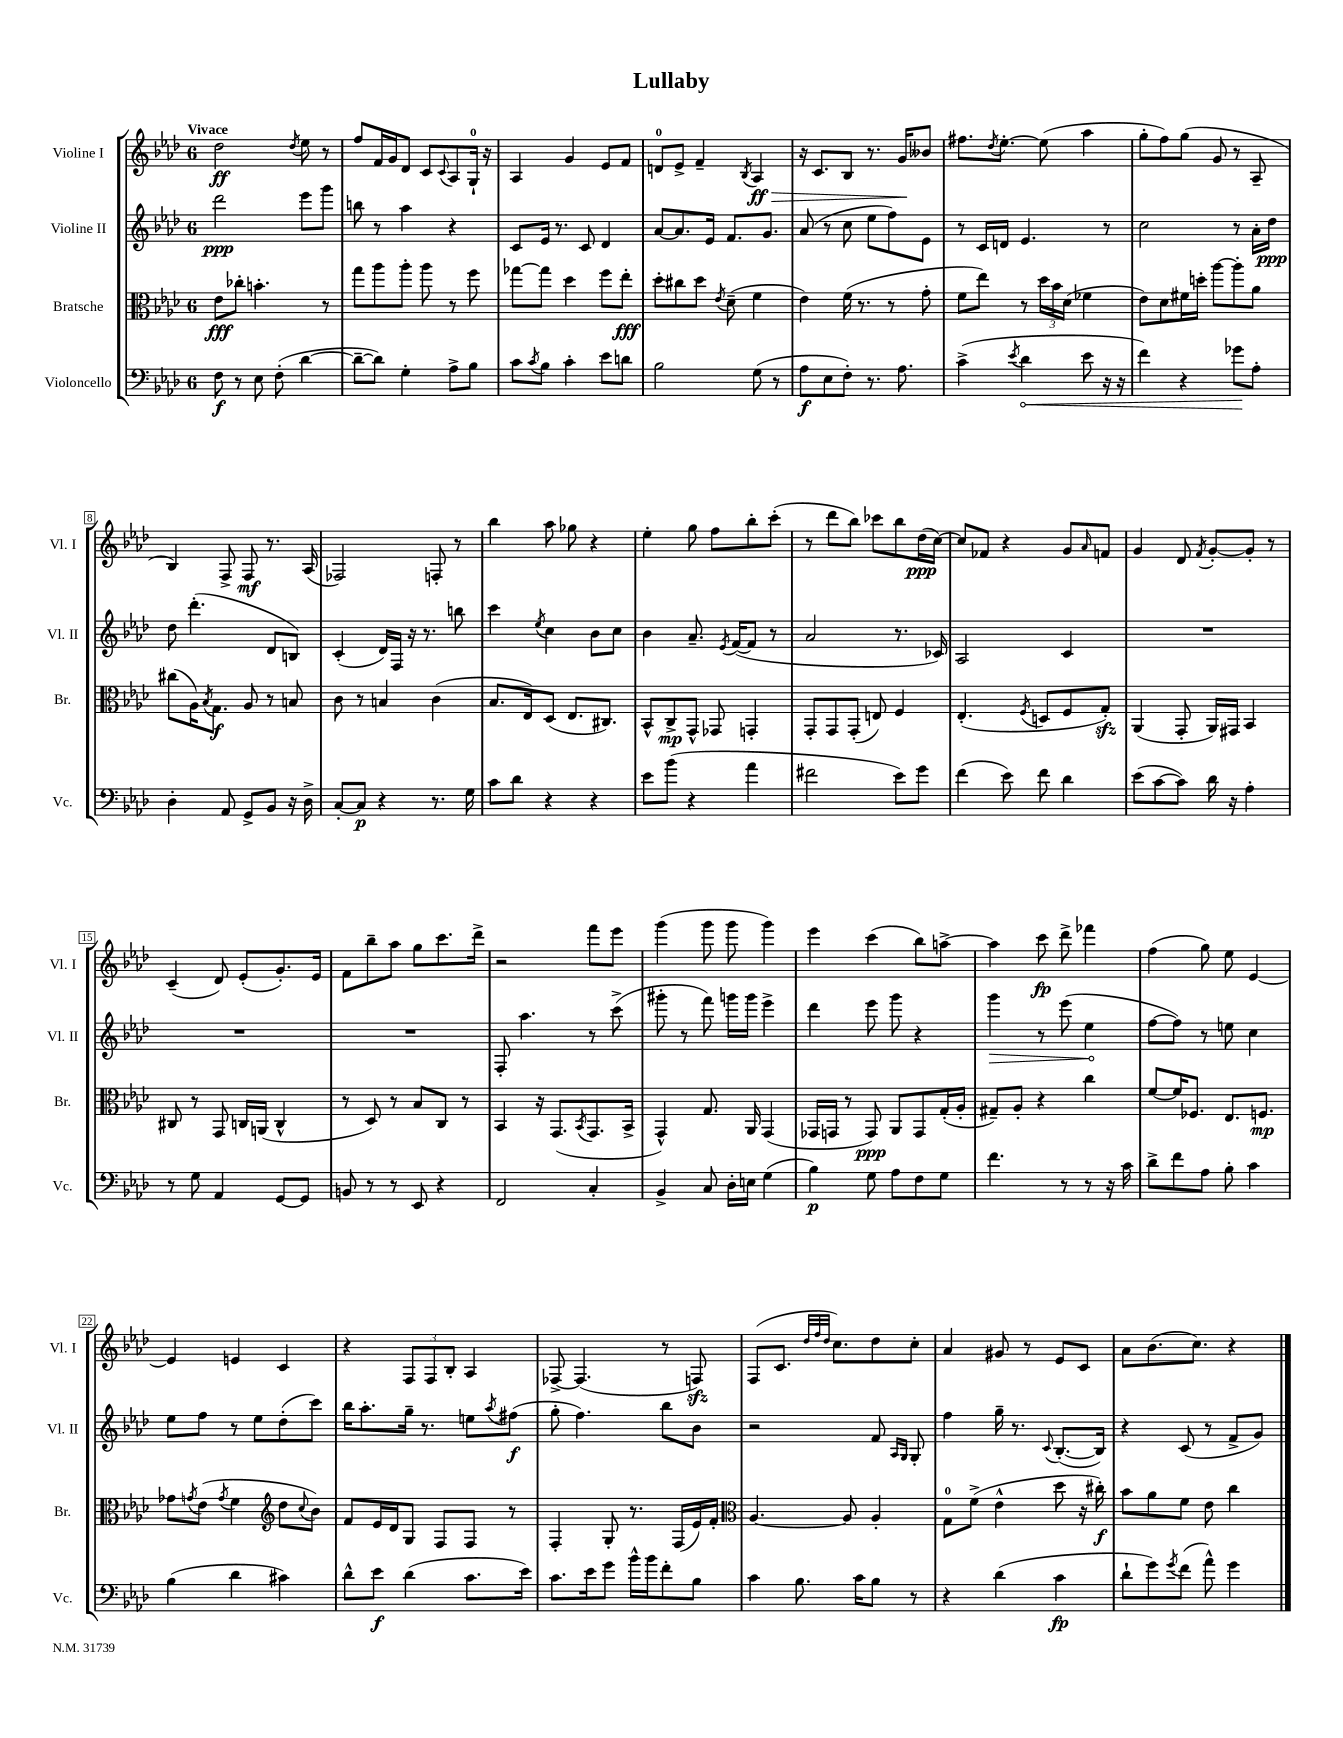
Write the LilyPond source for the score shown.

\header { title = "Lullaby" }
<<
\new StaffGroup <<
\new Staff = "s0" \with { instrumentName = "Violine I" shortInstrumentName = "Vl. I" } {
    \clef treble \key aes \major \once \override Staff.TimeSignature.style = #'single-digit \time 6/8 \tempo "Vivace"
    des''2\ff \acciaccatura { des''8 } ees''8 r8 |
    f''8 f'16 g'16 des'8 c'8 \appoggiatura { c'8 } aes8 g16-0-! r16 |
    aes4 g'4 ees'8 f'8 |
    d'8-0 ees'8-> f'4-- \acciaccatura { bes8 } aes4\ff\> |
    r16 c'8. bes8 r8. g'16\! beses'8 |
    fis''8. \acciaccatura { des''8 } ees''8.~-. ees''8( aes''4 |
    g''8-. f''8) g''8( g'8 r8 aes8-- |
    bes4) f8-> f8\mf r8. aes16( |
    fes2) f8-. r8 |
    bes''4 aes''8 ges''8 r4 |
    ees''4-. g''8 f''8 bes''8-. c'''8-.( |
    r8 des'''8 bes''8) ces'''8 bes''8 des''16\ppp( c''16~) |
    c''8 fes'8 r4 g'8 \grace { aes'16 } f'8 |
    g'4 des'8 \acciaccatura { f'8 } g'8~-. g'8-. r8 |
    c'4--( des'8) ees'8-.( g'8.-.) ees'16 |
    f'8 bes''8-- aes''8 g''8 c'''8. des'''16-> |
    r2 f'''8 ees'''8 |
    g'''4( g'''8 g'''8 g'''4) |
    ees'''4 c'''4( bes''8) a''8~-> |
    a''4 c'''8\fp des'''8-> fes'''4 |
    f''4( g''8) ees''8 ees'4~ |
    ees'4 e'4 c'4 |
    r4 \tuplet 3/2 { f8 f8 bes8-. } aes4 |
    fes8~-> fes4.( r8 f8\sfz) |
    f8( c'8. \grace { des''32 f''32 des''32 } c''8.) des''8 c''8-. |
    aes'4 gis'8 r8 ees'8 c'8 |
    aes'8 bes'8.( c''8.) r4 \bar "|." |
}
\new Staff = "s1" \with { instrumentName = "Violine II" shortInstrumentName = "Vl. II" } {
    \clef treble \key aes \major \once \override Staff.TimeSignature.style = #'single-digit \time 6/8
    des'''2\ppp ees'''8 g'''8 |
    b''8 r8 aes''4 r4 |
    c'8 ees'16 r8. c'8 des'4 |
    aes'8~ aes'8. ees'16 f'8. g'8. |
    aes'8( r8 c''8 ees''8 f''8) ees'8 |
    r8 c'16 d'16 ees'4. r8 |
    c''2 r8 aes'16-. des''16\ppp |
    des''8 des'''4.-.( des'8 b8) |
    c'4-.( des'16) f16 r16 r8. b''8 |
    c'''4 \acciaccatura { ees''8 } c''4 bes'8 c''8 |
    bes'4 aes'8.-- \acciaccatura { ees'8 } f'16~( f'8 r8 |
    aes'2 r8. ces'16) |
    aes2 c'4 |
    R2. |
    R2. |
    R2. |
    f8-. aes''4. r8 c'''8->( |
    gis'''8-. r8 f'''8) g'''16 g'''16 ees'''4-> |
    des'''4 ees'''8 g'''8 r4 |
    \once \override Hairpin.circled-tip = ##t g'''4\> r8 ees'''8( ees''4\! |
    f''8~ f''8) r8 e''8 c''4 |
    ees''8 f''8 r8 ees''8 des''8-.( c'''8) |
    bes''16 aes''8.-. g''16-- r8. e''8 \acciaccatura { aes''8 } fis''8\f( |
    g''8-. f''4.) bes''8 bes'8 |
    r2 f'8 \grace { aes16 g16 } g8-. |
    f''4 g''16-- r8. \appoggiatura { c'8 } bes8.~-.( bes16) |
    r4 c'8( r8 f'8-> g'8) \bar "|." |
}
\new Staff = "s2" \with { instrumentName = "Bratsche" shortInstrumentName = "Br." } {
    \clef alto \key aes \major \once \override Staff.TimeSignature.style = #'single-digit \time 6/8
    ees'8\fff ces''8-. b'4.-. r8 |
    g''8 aes''8 aes''8-. aes''8 r8 f''8 |
    ges''8~ ges''8 des''4 f''8 ees''8-.\fff |
    des''8-. cis''8 des''8 \acciaccatura { ees'8 } des'8--( f'4 |
    ees'4) f'16( r8. r8 g'8-. |
    f'8 ees''8) r8 \tuplet 3/2 { des''16 bes'16 des'16( } fes'4 |
    ees'8) des'8 fis'16 d''16-. aes''8~ aes''8-. aes'8 |
    cis''8( aes16) \acciaccatura { bes8 } g8.\f aes8 r8 b8 |
    c'8 r8 b4 c'4( |
    bes8. ees16) des8( ees8. cis8.) |
    bes,8-^ c8->\mp g,8-^ ges,8 g,4-. |
    g,8-. g,8 g,8-.( e8) f4 |
    ees4.-.( \acciaccatura { f8 } d8 f8 g8-.\sfz) |
    aes,4( g,8-. aes,16) gis,16 bes,4 |
    cis8 r8 g,8 c16 a,16( c4-^ |
    r8 des8) r8 bes8 c8 r8 |
    bes,4 r16 g,8.( \acciaccatura { bes,8 } g,8. bes,16-> |
    g,4-^) g8. aes,16 g,4( |
    ges,16 g,16 r8 g,8\ppp) aes,8 g,8 g16-.( aes16-. |
    gis8--) aes8-. r4 c''4 |
    f'8~ f'16 fes8. ees8. f8.\mp |
    ges'8 \acciaccatura { g'8 } ees'8( \acciaccatura { g'8 } f'4 \clef treble des''8 \appoggiatura { c''8 } bes'8) |
    f'8 ees'16 des'16 g8 f8 f8 r8 |
    f4-. g8-. r8. f16( ees'16) f'16-. |
    \clef alto aes4.~ aes8 aes4-. |
    g8-0 f'8->( ees'4-^ des''8 r16 cis''16-.\f) |
    bes'8 aes'8 f'8 ees'8 c''4 \bar "|." |
}
\new Staff = "s3" \with { instrumentName = "Violoncello" shortInstrumentName = "Vc." } {
    \clef bass \key aes \major \once \override Staff.TimeSignature.style = #'single-digit \time 6/8
    f8\f r8 ees8 f8-.( des'4~ |
    des'8~-- des'8) g4-. aes8-> bes8 |
    c'8 \acciaccatura { c'8 } bes8 c'4-. ees'8 d'8 |
    bes2 g8( r8 |
    aes8\f ees8 f8-.) r8. aes8. |
    c'4->( \acciaccatura { ees'8 } \once \override Hairpin.circled-tip = ##t des'4\< ees'8 r16 r16 |
    f'4) r4 ges'8\! aes8-. |
    des4-. aes,8 g,8-> bes,8 r16 des16-> |
    c8~-. c8\p r4 r8. g16 |
    c'8 des'8 r4 r4 |
    ees'8 bes'8( r4 aes'4 |
    fis'2 ees'8) g'8 |
    f'4( ees'8) f'8 des'4 |
    ees'8( c'8~ c'8) des'16 r16 aes4-. |
    r8 g8 aes,4 g,8~ g,8 |
    b,8 r8 r8 ees,8 r4 |
    f,2 c4-. |
    bes,4-> c8 des16-. e16 g4( |
    bes4\p) g8 aes8 f8 g8 |
    f'4. r8 r8 r16 c'16 |
    des'8-> f'8 aes8 bes8-. c'4 |
    bes4( des'4 cis'4) |
    des'8-^ ees'8\f des'4( c'8. ees'16) |
    c'8. ees'16 g'8 bes'16-^ bes'16 f'8-. bes8 |
    c'4 bes8. c'16 bes8 r8 |
    r4 des'4( c'4\fp |
    des'8-! g'8) \acciaccatura { g'8 } f'8( aes'8-^) g'4 \bar "|." |
}
>>
>>
\layout { \context { \Score \override BarNumber.stencil = #(make-stencil-boxer 0.1 0.3 ly:text-interface::print) } }
